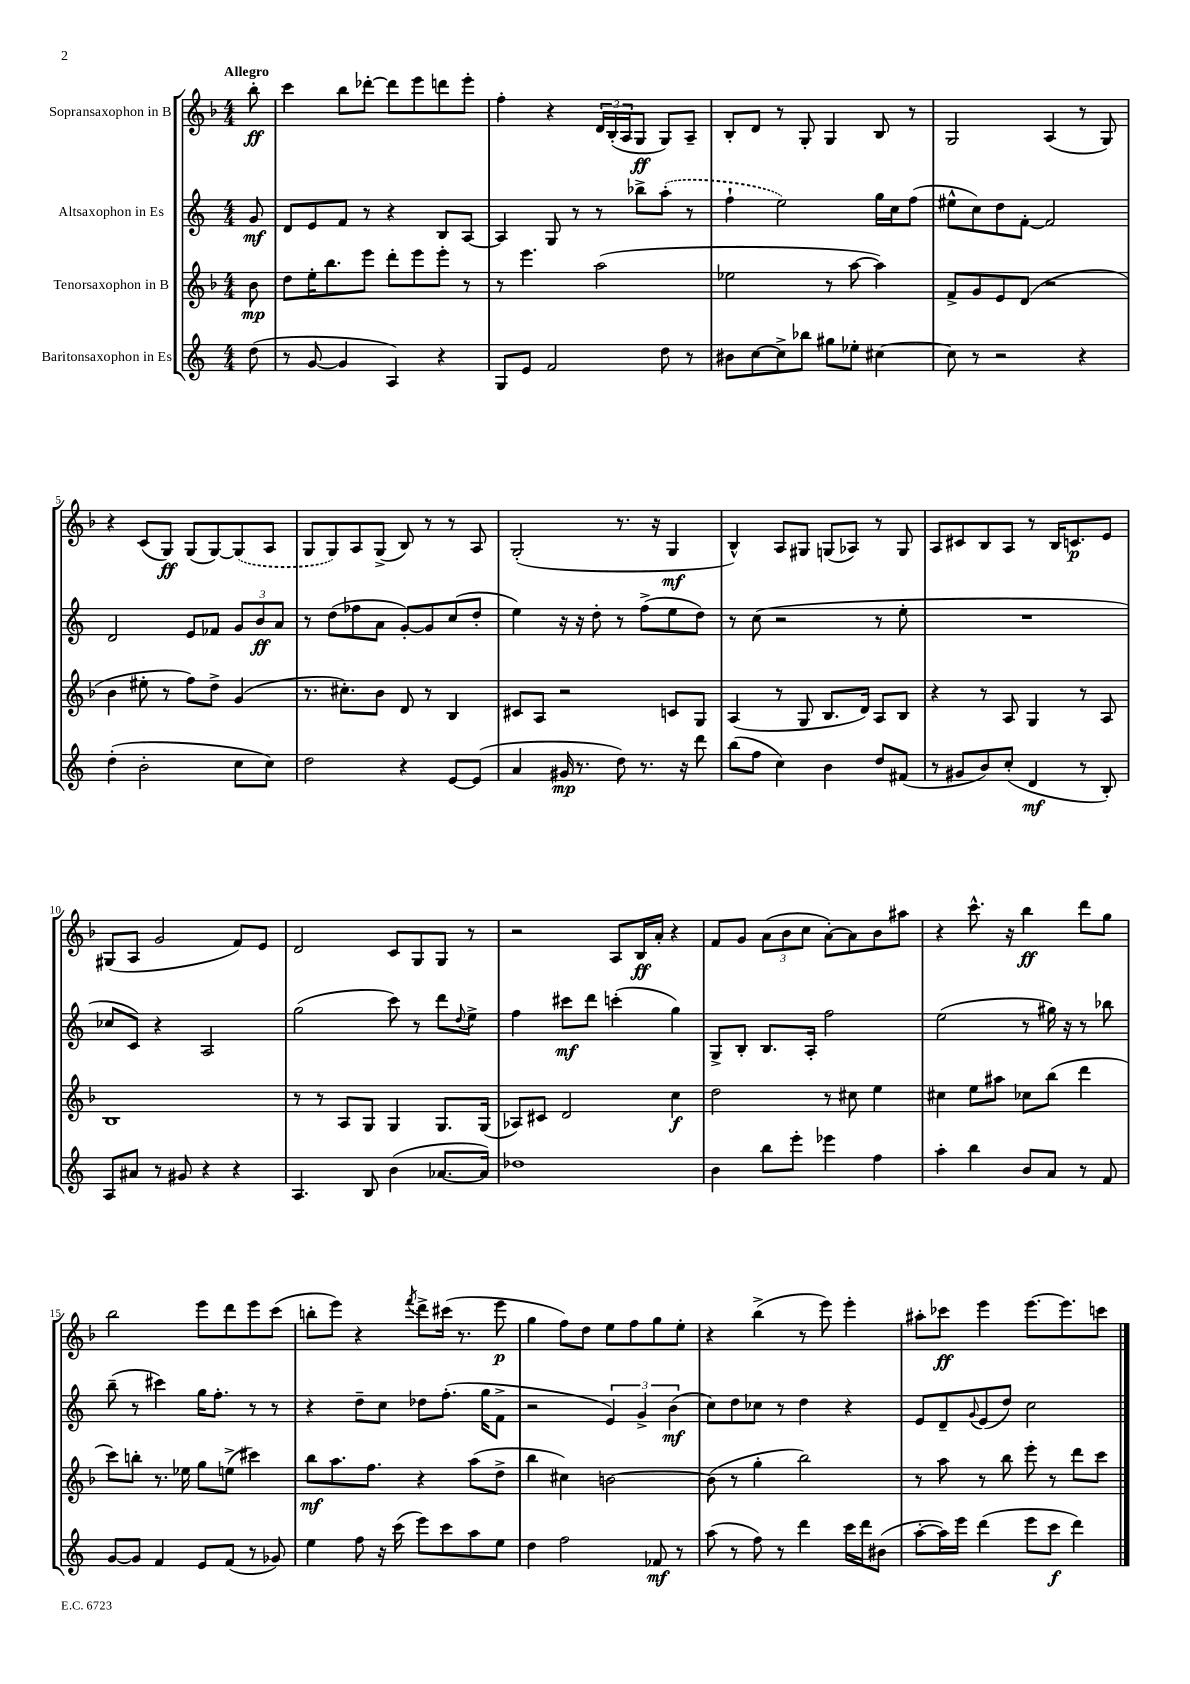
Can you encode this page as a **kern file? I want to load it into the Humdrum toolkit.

**kern	**dynam	**kern	**dynam	**kern	**dynam	**kern	**dynam
*part4	*part4	*part3	*part3	*part2	*part2	*part1	*part1
*staff4	*staff4	*staff3	*staff3	*staff2	*staff2	*staff1	*staff1
*I"Baritonsaxophon in Es	*	*I"Tenorsaxophon in B	*	*I"Altsaxophon in Es	*	*I"Sopransaxophon in B	*
*clefG2	*	*clefG2	*	*clefG2	*	*clefG2	*
*k[]	*	*k[b-]	*	*k[]	*	*k[b-]	*
*M4/4	*	*M4/4	*	*M4/4	*	*M4/4	*
=	=	=	=	=	=	=	=
!	!	!	!	!	!	!LO:TX:a:B:t=Allegro	!
(8dd\	.	8b-\	mp	8g/	mf	8bb-'\	ff
=1	=1	=1	=1	=1	=1	=1	=1
8r	.	8dd\L	.	8d/L	.	4ccc\	.
[8g/	.	16ee'\K	.	8e/	.	.	.
.	.	8.bb-\	.	.	.	.	.
4g/]	.	.	.	8f/J	.	8bb-\L	.
.	.	8eee\J	.	8r	.	[8ddd-X'\J	.
4A/)	.	8ddd'\L	.	4r	.	8ddd-\L]	.
.	.	8eee\	.	.	.	8eee\	.
4r	.	8eee'\J	.	8B/L	.	8dddn\	.
.	.	8r	.	[8A/J	.	8eee'\J	.
=2	=2	=2	=2	=2	=2	=2	=2
8G/L	.	8r	.	4A/]	.	4ff'\	.
8e/J	.	4.eee\	.	.	.	.	.
2f/	.	.	.	8G/	.	4r	.
.	.	.	.	8r	.	.	.
.	.	(2aa\	.	8r	.	24d/LL	.
.	.	.	.	.	.	(24B-'/	.
.	.	.	.	.	.	24A/J	.
.	.	.	.	8bb-X^\L	.	8G/J	ff
8dd\	.	.	.	(8aa'\J	.	8G/L)	.
8r	.	.	.	8r	.	8A~/J	.
=3	=3	=3	=3	=3	=3	=3	=3
8b#X\L	.	2ee-X\	.	4ff`\	.	8B-'/L	.
[8cc\	.	.	.	.	.	8d/J	.
8cc^\]	.	.	.	2ee\)	.	8r	.
8bb-X\J	.	.	.	.	.	8G'/	.
8gg#X\L	.	8r	.	.	.	4G/	.
8ee-X'\J	.	[8aa\	.	.	.	.	.
[4cc#X\	.	4aa\])	.	16gg\LL	.	8B-/	.
.	.	.	.	16cc\J	.	.	.
.	.	.	.	(8ff\J	.	8r	.
=4	=4	=4	=4	=4	=4	=4	=4
8cc#\]	.	8f^/L	.	8ee#X^^\L	.	2G/	.
8r	.	8g/	.	8cc\)	.	.	.
2r	.	8e/	.	8dd\	.	.	.
.	.	(8d/J	.	[8f'\J	.	.	.
.	.	2r	.	2f/]	.	(4A/	.
4r	.	.	.	.	.	8r	.
.	.	.	.	.	.	8G/)	.
!!LO:LB:g=z
=5	=5	=5	=5	=5	=5	=5	=5
(4dd'\	.	4b-\	.	2d/	.	4r	.
2b'\	.	8ee#X'\	.	.	.	(8c/L	.
.	.	8r	.	.	.	8G/J)	ff
.	.	8ff\L)	.	8e/L	.	(8G/L	.
.	.	8dd^\J	.	8f-X/J	.	[8G/)	.
8cc\L	.	(4g/	.	12g/L	.	(8G/]	.
.	.	.	.	12b/	ff	.	.
8cc\J)	.	.	.	.	.	8A/J	.
.	.	.	.	12a/J	.	.	.
=6	=6	=6	=6	=6	=6	=6	=6
2dd\	.	8.r	.	8r	.	8G/L	.
.	.	.	.	(8dd\L	.	8G/)	.
.	.	8.cc#X'\L)	.	.	.	.	.
.	.	.	.	8ff-X\	.	8A/	.
.	.	8b-\J	.	8a\J	.	(8G^/J	.
4r	.	8d/	.	[8g'/L)	.	8B-/)	.
.	.	8r	.	8g/]	.	8r	.
[8e/L	.	4B-/	.	(8cc/	.	8r	.
(8e/J]	.	.	.	8dd'/J	.	8A/	.
=7	=7	=7	=7	=7	=7	=7	=7
4a/	.	8c#X/L	.	4ee\)	.	(2G'/	.
.	.	8A/J	.	.	.	.	.
16g#X/	mp	2r	.	16r	.	.	.
8.r	.	.	.	16r	.	.	.
.	.	.	.	8dd'\	.	.	.
8dd\)	.	.	.	8r	.	8.r	.
8.r	.	.	.	(8ff^\L	.	.	.
.	.	.	.	.	.	16r	.
.	.	8cn/L	.	8ee\	.	4G/	mf
16r	.	.	.	.	.	.	.
8ddd\	.	8G/J	.	8dd\J)	.	.	.
=8	=8	=8	=8	=8	=8	=8	=8
(8bb\L	.	(4A/	.	8r	.	4B-^^/)	.
8ff\J	.	.	.	(8cc\	.	.	.
4cc\)	.	8r	.	2r	.	8A/L	.
.	.	8G/	.	.	.	8G#X/J	.
4b\	.	8.B-/L	.	.	.	(8Gn/L	.
.	.	.	.	.	.	8A-X/J)	.
.	.	16d/Jk)	.	.	.	.	.
8dd/L	.	8A/L	.	8r	.	8r	.
(8f#X/J	.	8B-/J	.	8ee'\	.	8G/	.
=9	=9	=9	=9	=9	=9	=9	=9
8r	.	4r	.	1r	.	8A/L	.
8g#X/L	.	.	.	.	.	8c#X/	.
8b/)	.	8r	.	.	.	8B-/	.
(8cc'/J	.	8A/	.	.	.	8A/J	.
4d/	mf	4G/	.	.	.	8r	.
.	.	.	.	.	.	16B-/KL	.
.	.	.	.	.	.	8.cn/	p
8r	.	8r	.	.	.	.	.
8B'/)	.	8A/	.	.	.	8e/J	.
!!LO:LB:g=z
=10	=10	=10	=10	=10	=10	=10	=10
8A/L	.	1B-	.	8cc-X/L	.	(8G#X/L	.
8a#X/J	.	.	.	8c/J)	.	8A/J	.
8r	.	.	.	4r	.	2g/	.
8g#X/	.	.	.	.	.	.	.
4r	.	.	.	2A/	.	.	.
4r	.	.	.	.	.	8f/L)	.
.	.	.	.	.	.	8e/J	.
=11	=11	=11	=11	=11	=11	=11	=11
4.A/	.	8r	.	(2gg\	.	2d/	.
.	.	8r	.	.	.	.	.
.	.	8A/L	.	.	.	.	.
8B/	.	8G/J	.	.	.	.	.
(4b\	.	4G/	.	8ccc\)	.	8c/L	.
.	.	.	.	8r	.	8G/	.
[8.a-X/L	.	8.G/L	.	8ddd\L	.	8G/J	.
.	.	.	.	8qqdd/	.	.	.
.	.	.	.	8ee^\J	.	8r	.
16a-/Jk])	.	(16G/Jk	.	.	.	.	.
=12	=12	=12	=12	=12	=12	=12	=12
1dd-X	.	8A-X/L)	.	4ff\	.	2r	.
.	.	8c#X/J	.	.	.	.	.
.	.	2d/	.	8ccc#X\L	mf	.	.
.	.	.	.	8ddd\J	.	.	.
.	.	.	.	(4cccn'\	.	8A/L	.
.	.	.	.	.	.	16B-/L	ff
.	.	.	.	.	.	16a'/JJ	.
.	.	4cc\	f	4gg\)	.	4r	.
=13	=13	=13	=13	=13	=13	=13	=13
4b\	.	2dd\	.	8G^/L	.	8f/L	.
.	.	.	.	8B'/J	.	8g/J	.
8bb\L	.	.	.	8.B/L	.	(12a\L	.
.	.	.	.	.	.	12b-\	.
8eee'\J	.	.	.	.	.	.	.
.	.	.	.	.	.	12cc\J	.
.	.	.	.	16A'/Jk	.	.	.
4eee-X\	.	8r	.	2ff\	.	[8a'\L)	.
.	.	8cc#X\	.	.	.	8a\]	.
4ff\	.	4ee\	.	.	.	8b-\	.
.	.	.	.	.	.	8aa#X\J	.
=14	=14	=14	=14	=14	=14	=14	=14
4aa'\	.	4cc#X\	.	(2ee\	.	4r	.
4bb\	.	8ee\L	.	.	.	8.ccc^^\	.
.	.	8aa#X\J	.	.	.	.	.
.	.	.	.	.	.	16r	.
8b/L	.	8cc-X\L	.	8r	.	4bb-\	ff
8a/J	.	(8bb-\J	.	16gg#X\)	.	.	.
.	.	.	.	16r	.	.	.
8r	.	4ddd\	.	8r	.	8ddd\L	.
8f/	.	.	.	8bb-X\	.	8gg\J	.
!!LO:LB:g=z
=15	=15	=15	=15	=15	=15	=15	=15
[8g/L	.	8ccc\L)	.	(8bb~\	.	2bb-\	.
8g/J]	.	8bbn'\J	.	8r	.	.	.
4f/	.	8.r	.	4ccc#X\)	.	.	.
.	.	16ee-X\	.	.	.	.	.
8e/L	.	8gg\L	.	16gg\KL	.	8eee\L	.
.	.	.	.	8.ff'\J	.	.	.
(8f/J	.	(8een^\J	.	.	.	8ddd\	.
8r	.	4ccc#X\)	.	8r	.	8eee\	.
8g-X/)	.	.	.	8r	.	(8ccc\J	.
=16	=16	=16	=16	=16	=16	=16	=16
4ee\	.	8bb-\L	mf	4r	.	8bbn'\L	.
.	.	8.aa\	.	.	.	8eee\J)	.
8ff\	.	.	.	8dd~\L	.	4r	.
.	.	8.ff\J	.	.	.	.	.
16r	.	.	.	8cc\J	.	.	.
(16ccc\	.	.	.	.	.	.	.
.	.	.	.	.	.	8qfff/	.
8eee\L)	.	4r	.	8dd-X\L	.	8ddd^\L	.
8ccc\	.	.	.	(8.ff'\J	.	(16ccc#X\Jk	.
.	.	.	.	.	.	8.r	.
8aa\	.	(8aa\L	.	.	.	.	.
.	.	.	.	16gg\KL	.	.	.
8ee\J	.	8dd^\J	.	8f^\J	.	8eee\	p
=17	=17	=17	=17	=17	=17	=17	=17
4dd\	.	4bb-\	.	2r	.	4gg\	.
2ff\	.	4cc#X\)	.	.	.	8ff\L)	.
.	.	.	.	.	.	8dd\J	.
.	.	[2bn\	.	6e/)	.	8ee\L	.
.	.	.	.	.	.	8ff\	.
.	.	.	.	6g^/	.	.	.
8f-X/	mf	.	.	.	.	8gg\	.
.	.	.	.	(6b\	mf	.	.
8r	.	.	.	.	.	8ee'\J	.
=18	=18	=18	=18	=18	=18	=18	=18
(8aa\	.	(8b\]	.	8cc\L)	.	4r	.
8r	.	8r	.	8dd\	.	.	.
8ff\)	.	4gg'\	.	8cc-X\J	.	(4bb-^\	.
8r	.	.	.	8r	.	.	.
4ddd\	.	2bb-\)	.	4dd\	.	8r	.
.	.	.	.	.	.	8eee\)	.
16ccc\LL	.	.	.	4r	.	4eee'\	.
16ddd\J	.	.	.	.	.	.	.
(8b#X\J	.	.	.	.	.	.	.
=19	=19	=19	=19	=19	=19	=19	=19
[8aa'\L	.	8r	.	8e/L	.	8aa#X'\L	.
16aa\L])	.	8aa\	.	8d~/	.	8ccc-X\J	ff
16eee\JJ	.	.	.	.	.	.	.
.	.	.	.	8qqg/	.	.	.
(4ddd\	.	8r	.	(8e/	.	4eee\	.
.	.	8bb-\	.	8dd/J)	.	.	.
8eee\L	.	8eee'\	.	2cc\	.	[8.eee\L	.
8ccc\J	f	8r	.	.	.	.	.
.	.	.	.	.	.	8.eee\]	.
4ddd\)	.	8ddd\L	.	.	.	.	.
.	.	8ccc\J	.	.	.	8cccn\J	.
==	==	==	==	==	==	==	==
*-	*-	*-	*-	*-	*-	*-	*-
